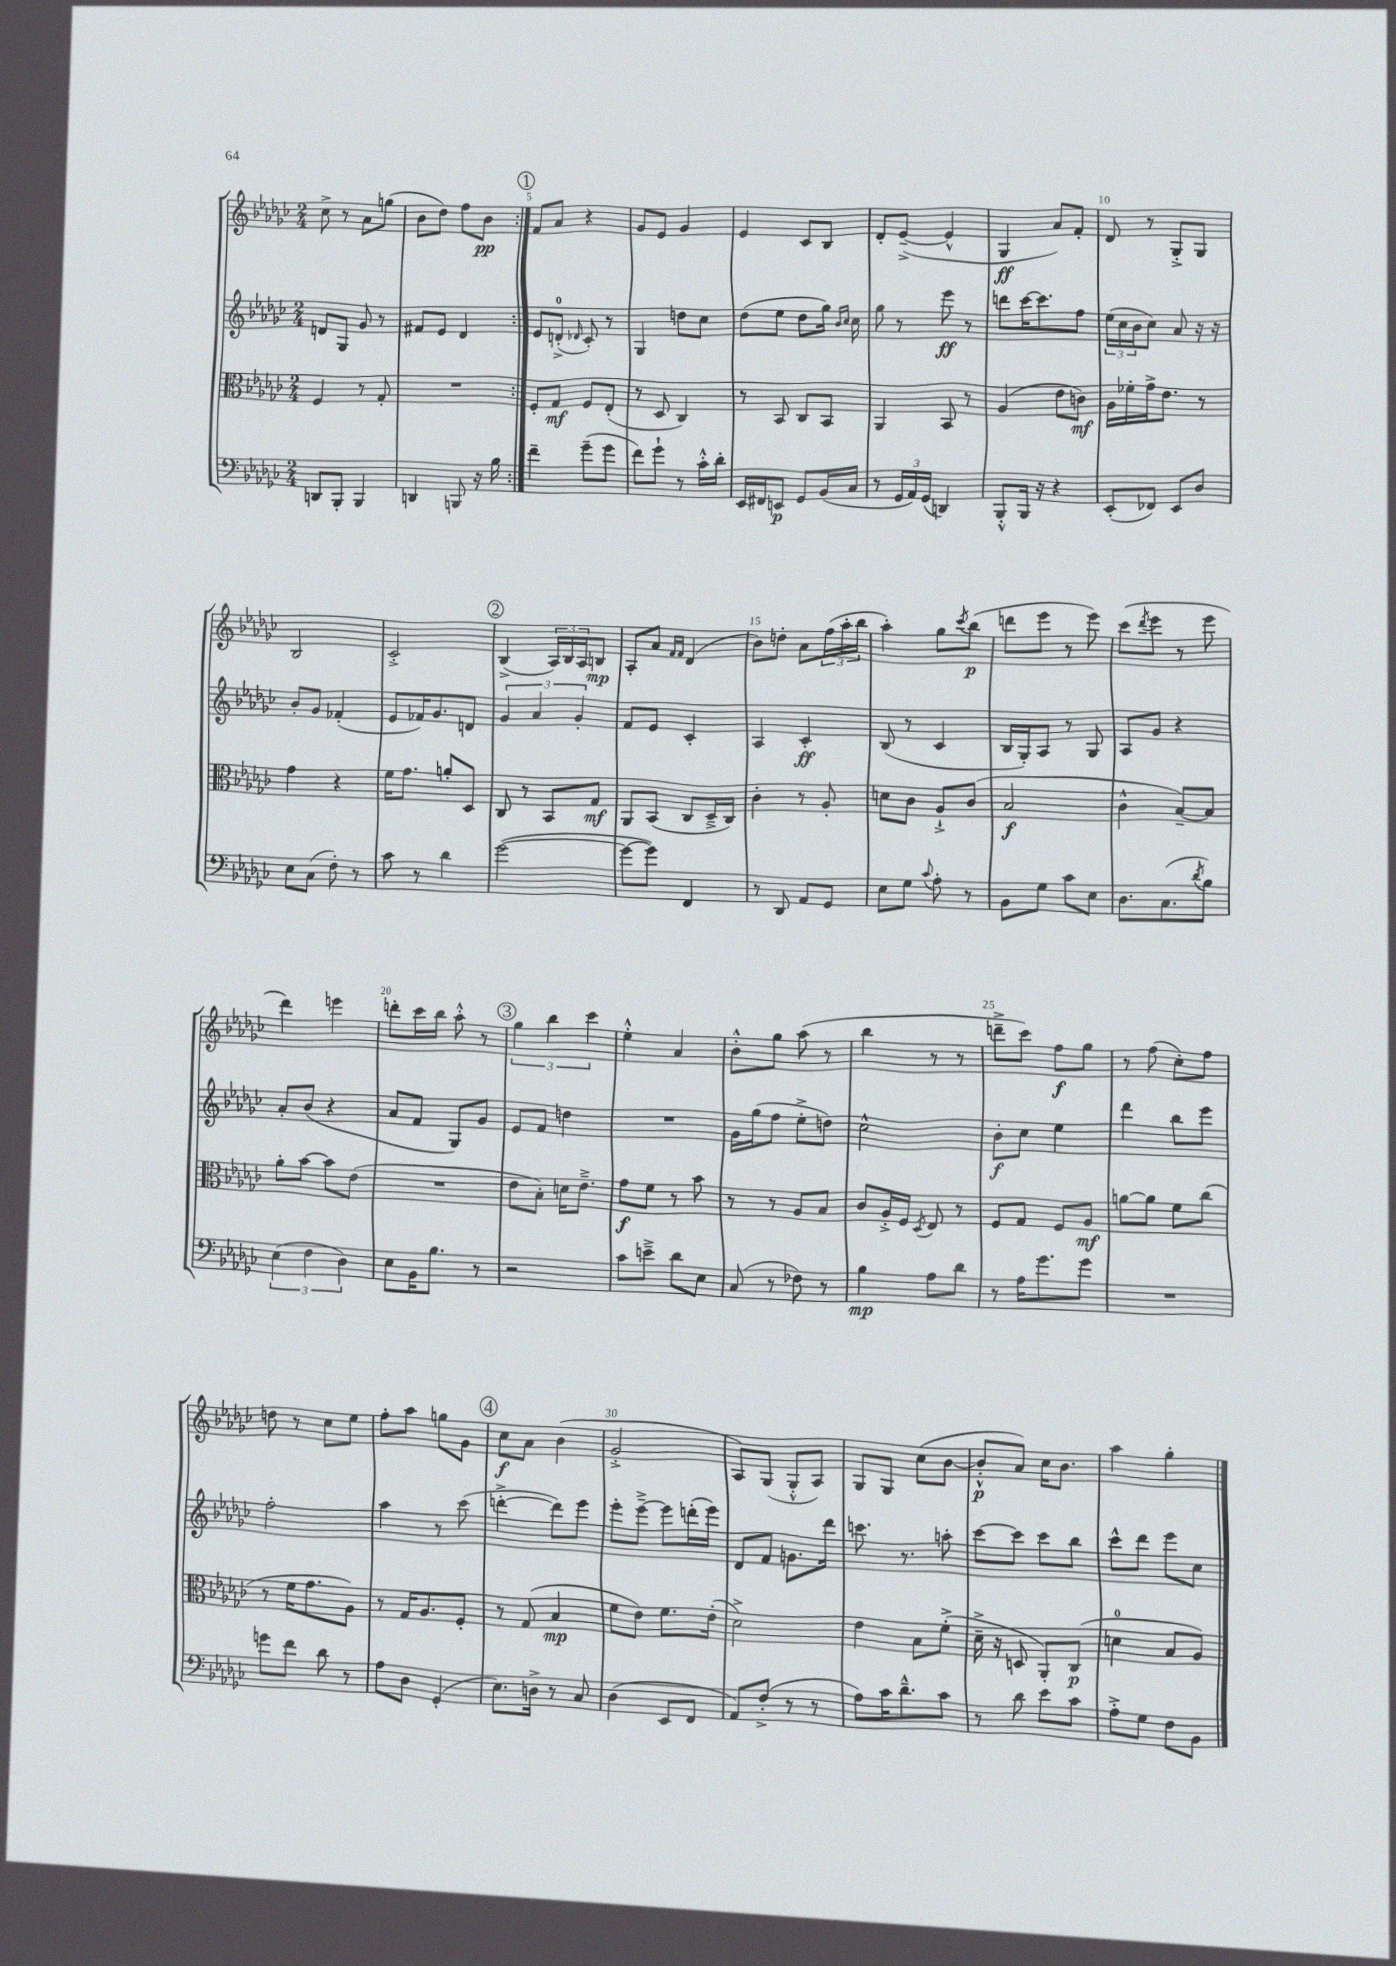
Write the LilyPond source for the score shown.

<<
\new StaffGroup <<
\new Staff = "s0" {
    \clef treble \key ges \major \numericTimeSignature \time 2/4
    \repeat volta 2 { ces''8-> r8 aes'8 g''8( |
    bes'8 des''8) f''8 bes'8\pp | }
    \mark \markup { \circle "1" } f'8 aes'8 r4 |
    ges'8 ees'8 ges'4 |
    ees'4 ces'8 bes8 |
    des'8-. ees'8~--->( ees'4-^ |
    ges4\ff aes'8) f'8-. |
    des'8 r8 ges8-.-> ges8 |
    bes2 |
    ces'2-.-> |
    \mark \markup { \circle "2" } bes4->( \tuplet 3/2 { aes16) bes16 aes16 } b8\mp |
    aes8-. aes'8 \grace { f'16 f'16 } des'4( |
    bes'8) d''8-. aes'8 \tuplet 3/2 { f''16( aes''16-. bes''16 } |
    aes''4-.) ges''8 \acciaccatura { ces'''8 } bes''8\p( |
    d'''8 ees'''8 r8 ees'''8) |
    ces'''8( \acciaccatura { des'''8 } ees'''8 r8 ees'''8 |
    des'''4) e'''4 |
    d'''8-. ces'''16 bes''16 aes''8-.-^ r8 |
    \mark \markup { \circle "3" } \tuplet 3/2 { ges''4 bes''4 ces'''4 } |
    ees''4-.-^ aes'4 |
    bes'8-.-^ ges''8 aes''8( r8 |
    bes''4 r8 r8 |
    d'''8---> ces'''8) f''8\f ges''8 |
    r8 f''8( ces''8-.) f''8 |
    d''8 r8 ces''8 ees''8 |
    f''8-. aes''8 g''8 ges'8 |
    \mark \markup { \circle "4" } ces''8\f aes'8 bes'4( |
    ges'2-.-> |
    aes8) ges8( ges8-.-^ aes8) |
    ges8 ges8 ces''8( bes'8~ |
    bes'8-.-^\p aes'8) ces''16 bes'8. |
    aes''4 ges''4-. \bar "|." |
}
\new Staff = "s1" {
    \clef treble \key ges \major \numericTimeSignature \time 2/4
    \repeat volta 2 { d'8 ges8 ges'8 r8 |
    fis'8 ees'8 des'4 | }
    \mark \markup { \circle "1" } ees'8 d'8-0-.->( \grace { des'16 } ces'8-.) r8 |
    ges4 d''8 ces''8 |
    des''8( ees''8 des''8 ges''16) \grace { bes'16 ces''16 } ces''16 |
    ges''8 r8 ees'''8\ff r8 |
    d'''8 ces'''16~ ces'''8. f''8 |
    \tuplet 3/2 { ees''16( ces''16 bes'16 } ces''8) aes'8 r16 r16 |
    bes'8-. ges'8 fes'4-.( |
    ees'8 fes'16) ges'8. d'8 |
    \mark \markup { \circle "2" } \tuplet 3/2 { ges'4 aes'4 ges'4-. } |
    f'8 ees'8 ces'4-. |
    aes4 ces'4-.\ff |
    bes8( r8 ces'4 |
    bes16 ges16-.) aes8 r8 ges8 |
    aes8 ges'8 r4 |
    aes'8-. bes'8( r4 |
    aes'8 f'8 ges8) ges'8 |
    \mark \markup { \circle "3" } ees'8 f'8 d''4 |
    R2 |
    ges'16 ges''16( f''8 ees''8-.-> d''8) |
    ces''2-^ |
    bes'8-.\f ces''8 ees''4 |
    des'''4 bes''8 ees'''8 |
    f''2-. |
    aes''4 r8 ces'''8( |
    \mark \markup { \circle "4" } d'''4~-.-> d'''8) ees'''8 |
    ees'''8-. ees'''8~---> ees'''8 d'''16-.( ees'''16) |
    des'8 f'8 g'8. des'''16 |
    c'''8. r8. a''8-. |
    ces'''8~ ces'''8 ces'''8 bes''8 |
    ces'''8-^ des'''8 ees'''8 ces''8 \bar "|." |
}
\new Staff = "s2" {
    \clef alto \key ges \major \numericTimeSignature \time 2/4
    \repeat volta 2 { f4 r8 ges8-. |
    R2 | }
    \mark \markup { \circle "1" } f8-. ges8\mf f8 ees8-.( |
    r8 des8 ces4) |
    r8 bes,8 ces8 bes,8 |
    aes,4 bes,8 r8 |
    aes4( ees'8 c'8\mf) |
    aes16 fes'16-. ges'16-> ees'8. r8 |
    ges'4 r4 |
    f'16 ges'8. a'8-. des8 |
    \mark \markup { \circle "2" } ces8 r8 bes,8 ges8\mf |
    aes,8 bes,8( ces8 des16---> ces16) |
    ces'4-. r8 aes8-. |
    d'8 ces'8 aes8-!-> ces'8( |
    bes2\f |
    ces'4-^ bes8~--) bes8 |
    aes'8-. bes'8~ bes'8 ees'8( |
    R2 |
    \mark \markup { \circle "3" } ees'8 bes8-.) d'16 ees'8.---> |
    ges'8\f f'8 r8 bes'8 |
    r8 r8 aes8 bes8 |
    ces'8 aes16-.-> f16 \acciaccatura { des8 } ees8 r8 |
    f8 ges8 f8 aes8\mf |
    a'8~ a'8 f'8 ces''8( |
    r8 f'16 ges'8. aes8) |
    r8 ges16 aes8. f8-. |
    \mark \markup { \circle "4" } r8 ges8( bes4\mp |
    f'8 ees'8) f'8. ees'16-.( |
    des'2->) |
    ees'4 bes8 f'8-.->( |
    des'16---> r16 d8 aes,8-.) ces8\p( |
    d'4-0 bes8 aes8) \bar "|." |
}
\new Staff = "s3" {
    \clef bass \key ges \major \numericTimeSignature \time 2/4
    \repeat volta 2 { d,8 bes,,8-. bes,,4 |
    d,4 b,,8 r16 bes16 | }
    \mark \markup { \circle "1" } f'4-- ges'8--( ges'8 |
    f'8) ges'8-! r8 ces'16-.-^ des'16-. |
    ees,16 fis,16 e,8\p ges,8 bes,16( ces16 |
    r8 \tuplet 3/2 { ges,16 aes,16) ges,16( } d,4) |
    bes,,8-.-^ bes,,16 r16 r4 |
    ees,8-.( fes,8) ees,8 des8 |
    ees8 ces8( f8-.) r8 |
    ces'8 r8 des'4 |
    \mark \markup { \circle "2" } ges'2~( |
    ges'8~ ges'8) f,4 |
    r8 des,8 aes,8 ges,8 |
    ees8 ges8 \appoggiatura { ces'8 } aes8-. r8 |
    bes,8 ges8 ces'8 ees8 |
    des8. ces8.( \acciaccatura { des'8 } bes8) |
    \tuplet 3/2 { ees4( f4 des4) } |
    ees8 bes,16 bes8. r8 |
    \mark \markup { \circle "3" } r2 |
    ces'8 e'8---> des'8 ees8 |
    ces8( r8 fes8) r8 |
    bes4\mp aes8 des'8 |
    r8 aes16 ges'8. ges'8 |
    R2 |
    g'8 f'8 des'8 r8 |
    aes8 des8 ges,4-.( |
    \mark \markup { \circle "4" } ees8.) d16-> r8 ces8 |
    des4( ees,8 f,8 |
    aes,8) f8-.->( r8 r8 |
    aes8) ces'16 des'8.---^ ces'8 |
    r8 des'8 ees'8 ces'8 |
    aes8-.-> ges8 f8 bes,8 \bar "|." |
}
>>
>>
\layout { \context { \Score currentBarNumber = #3 \override BarNumber.break-visibility = ##(#f #t #t) barNumberVisibility = #(every-nth-bar-number-visible 5) } }
